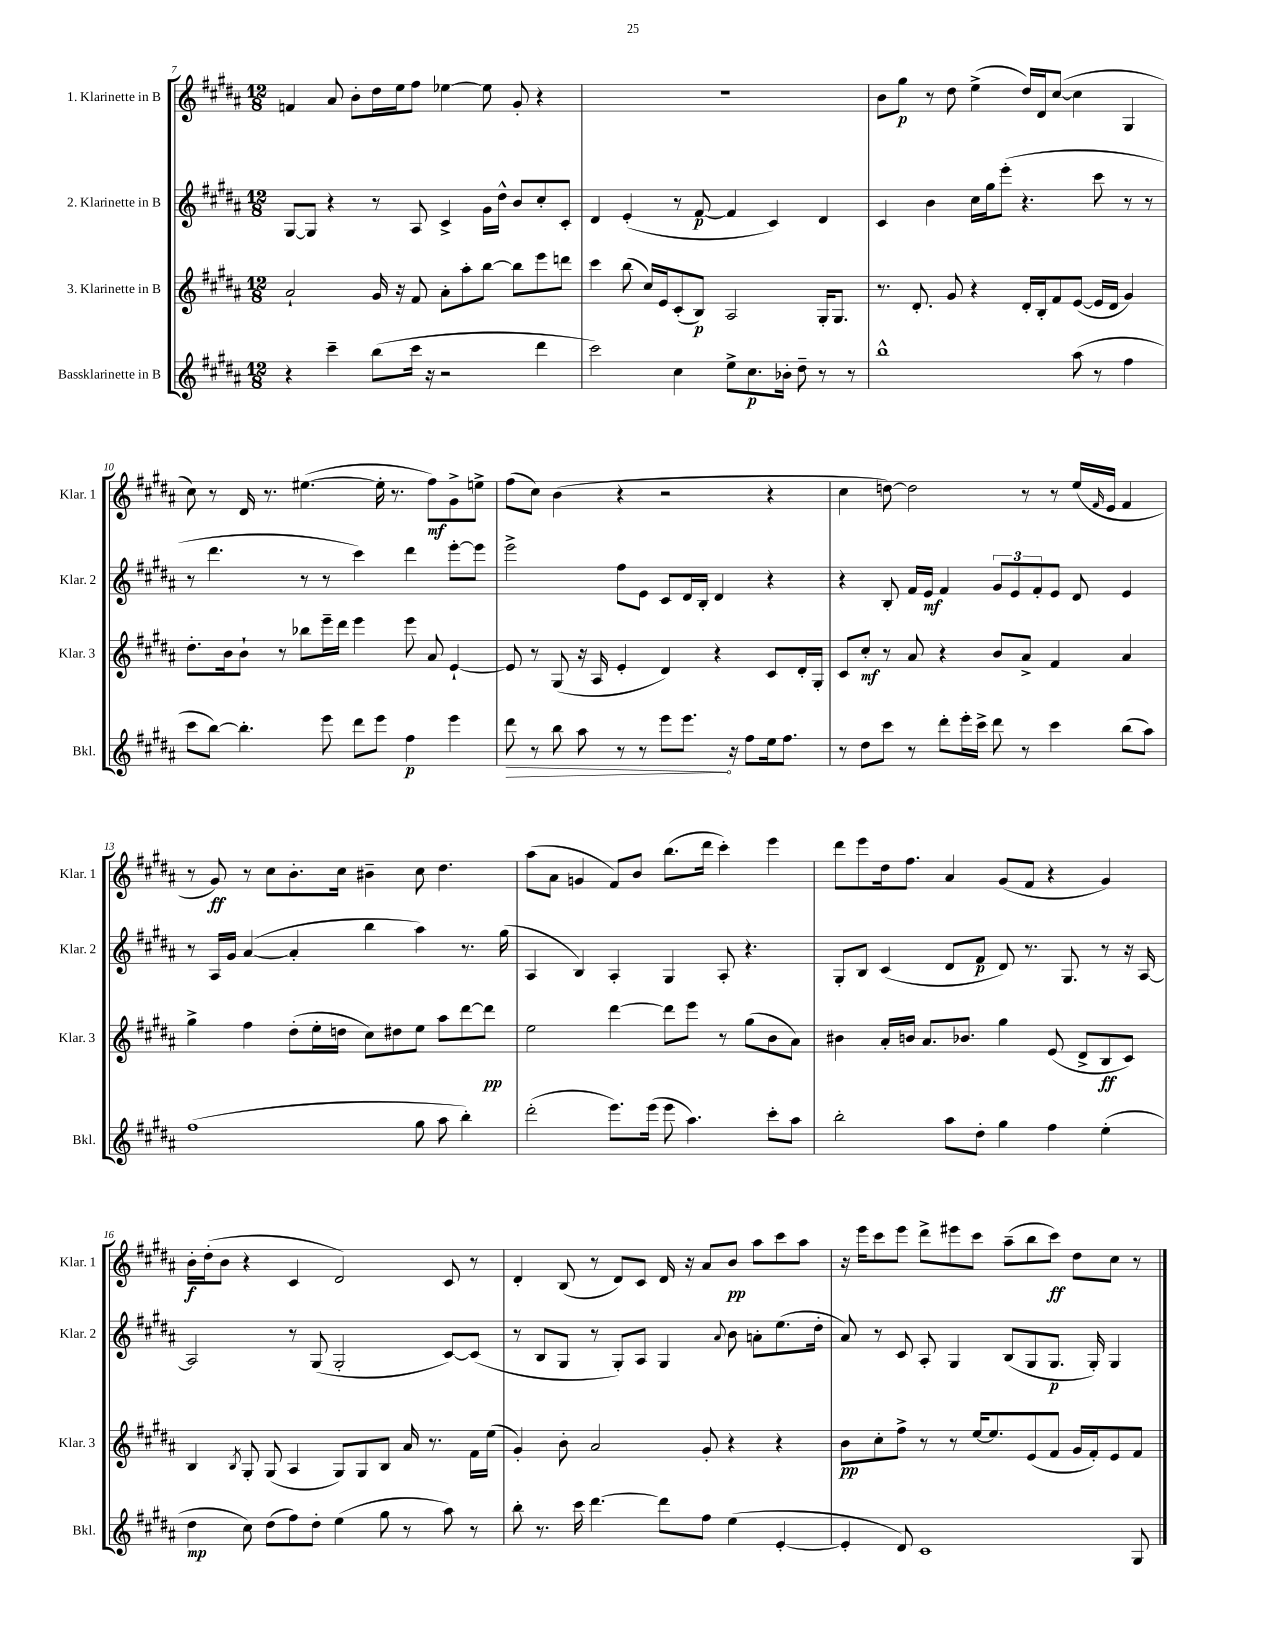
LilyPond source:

<<
\new StaffGroup <<
\new Staff = "s0" \with { instrumentName = "1. Klarinette in B" shortInstrumentName = "Klar. 1" } {
    \clef treble \key b \major \numericTimeSignature \time 12/8
    f'4 ais'8 b'8-. dis''16 e''16 fis''8 ees''4~ ees''8 gis'8-. r4 |
    R1. |
    b'8 gis''8\p r8 dis''8 e''4->( dis''16) dis'16 cis''8~( cis''4 gis4 |
    cis''8) r8 dis'16 r8. eis''4.~( eis''16-. r8. fis''8\mf) gis'8-> e''8-> |
    fis''8( cis''8) b'4( r4 r2 r4 |
    cis''4 d''8~) d''2 r8 r8 e''16( \grace { fis'16 } e'16 fis'4 |
    r8 gis'8\ff) r8 cis''8 b'8.-. cis''16 bis'4-- cis''8 dis''4. |
    ais''8( ais'8 g'4 fis'8) b'8 b''8.( dis'''16 cis'''4-.) e'''4 |
    dis'''8 e'''8 dis''16 fis''8. ais'4 gis'8( fis'8 r4 gis'4) |
    b'16-.\f dis''16-.( b'8 r4 cis'4 dis'2) cis'8 r8 |
    dis'4-. b8( r8 dis'8) cis'8 dis'16 r16 ais'8 b'8\pp ais''8 cis'''8 ais''8 |
    r16 e'''16 cis'''8 e'''8 dis'''8-> eis'''8 cis'''8 ais''8--( b''8 cis'''8\ff) dis''8 cis''8 r8 \bar "|." |
}
\new Staff = "s1" \with { instrumentName = "2. Klarinette in B" shortInstrumentName = "Klar. 2" } {
    \clef treble \key b \major \numericTimeSignature \time 12/8
    gis8~ gis8 r4 r8 ais8 cis'4-> gis'16 dis''16-^ b'8 cis''8-. cis'8-. |
    dis'4 e'4-.( r8 fis'8~\p fis'4 cis'4) dis'4 |
    cis'4 b'4 cis''16 gis''16 e'''8-.( r4. cis'''8 r8 r8 |
    r8 dis'''4. r8 r8 cis'''4) dis'''4 e'''8~-. e'''8 |
    e'''2-> fis''8 e'8 cis'8 dis'16 b16-. dis'4 r4 |
    r4 b8-. fis'16 e'16\mf fis'4 \tuplet 3/2 { gis'8 e'8 fis'8-. } e'8 dis'8 e'4 |
    r8 ais16 gis'16 ais'4~( ais'4-. b''4 ais''4) r8. gis''16( |
    ais4 b4) ais4-. gis4 ais8-. r4. |
    gis8-. b8 cis'4( dis'8 fis'8\p dis'8) r8. gis8. r8 r16 ais16~ |
    ais2 r8 gis8( gis2-. cis'8~) cis'8( |
    r8 b8 gis8 r8 gis8-.) ais8 gis4 \appoggiatura { ais'8 } b'8 a'8-. e''8.( dis''16-. |
    ais'8) r8 cis'8 ais8-. gis4 b8( gis8 gis8.\p gis16-.) gis4 \bar "|." |
}
\new Staff = "s2" \with { instrumentName = "3. Klarinette in B" shortInstrumentName = "Klar. 3" } {
    \clef treble \key b \major \numericTimeSignature \time 12/8
    ais'2-! gis'16 r16 fis'8 ais'8-. ais''8-. b''8~ b''8 e'''8 d'''8 |
    cis'''4 b''8( cis''16) e'16 cis'8-.( b8\p) ais2 gis16-. gis8. |
    r8. dis'8.-. gis'8 r4 dis'16-. b16-. fis'8 e'8~( e'16 dis'16 gis'4) |
    dis''8.-. b'16 b'8-! r8 bes''8 e'''16-- dis'''16 e'''4 e'''8 ais'8 e'4~-! |
    e'8 r8 gis8( r16 ais16 e'4-. dis'4) r4 cis'8 dis'16-. gis16-. |
    cis'8 cis''8-.\mf r8 ais'8 r4 b'8 ais'8-> fis'4 ais'4 |
    gis''4-> fis''4 dis''8-.( e''16-. d''16 cis''8) dis''8 e''8 ais''8 dis'''8~ dis'''8\pp |
    e''2 dis'''4~ dis'''8 e'''8 r8 gis''8( b'8 ais'8) |
    bis'4 ais'16-. b'16 ais'8. bes'8. gis''4 e'8( dis'8-> b8\ff cis'8) |
    b4 \acciaccatura { b8 } gis8-. gis8( ais4 gis8) gis8 b8 ais'16 r8. fis'16 e''16( |
    gis'4-.) b'8-. ais'2 gis'8-. r4 r4 |
    b'8\pp cis''8-. fis''8-> r8 r8 e''16~ e''8. e'8( fis'8 gis'16 fis'16-.) e'8 fis'8 \bar "|." |
}
\new Staff = "s3" \with { instrumentName = "Bassklarinette in B" shortInstrumentName = "Bkl." } {
    \clef treble \key b \major \numericTimeSignature \time 12/8
    r4 cis'''4-- b''8( cis'''16 r16 r2 dis'''4 |
    cis'''2) cis''4 e''8-> cis''8.\p bes'16-. dis''8-- r8 r8 |
    b''1-^ ais''8( r8 fis''4 |
    cis'''8 b''8~) b''4.-. e'''8 dis'''8 e'''8 fis''4\p e'''4 |
    \once \override Hairpin.circled-tip = ##t dis'''8\> r8 b''8 ais''8 r8 r8 e'''8 e'''8.\! r16 fis''8 e''16 fis''8. |
    r8 dis''8 cis'''8 r8 dis'''8-. e'''16-. cis'''16-> dis'''8 r8 cis'''4 b''8( ais''8) |
    fis''1( gis''8 ais''8 b''4-.) |
    dis'''2-.( e'''8.) e'''16( e'''8 ais''4.) cis'''8-. ais''8 |
    b''2-. ais''8 dis''8-. gis''4 fis''4 e''4-.( |
    dis''4\mp cis''8) dis''8( fis''8) dis''8-. e''4( gis''8 r8 ais''8) r8 |
    b''8-. r8. cis'''16 dis'''4.~ dis'''8 fis''8 e''4( e'4~-. |
    e'4-. dis'8) cis'1 gis8 \bar "|." |
}
>>
>>
\layout { \context { \Score currentBarNumber = #7 } }
